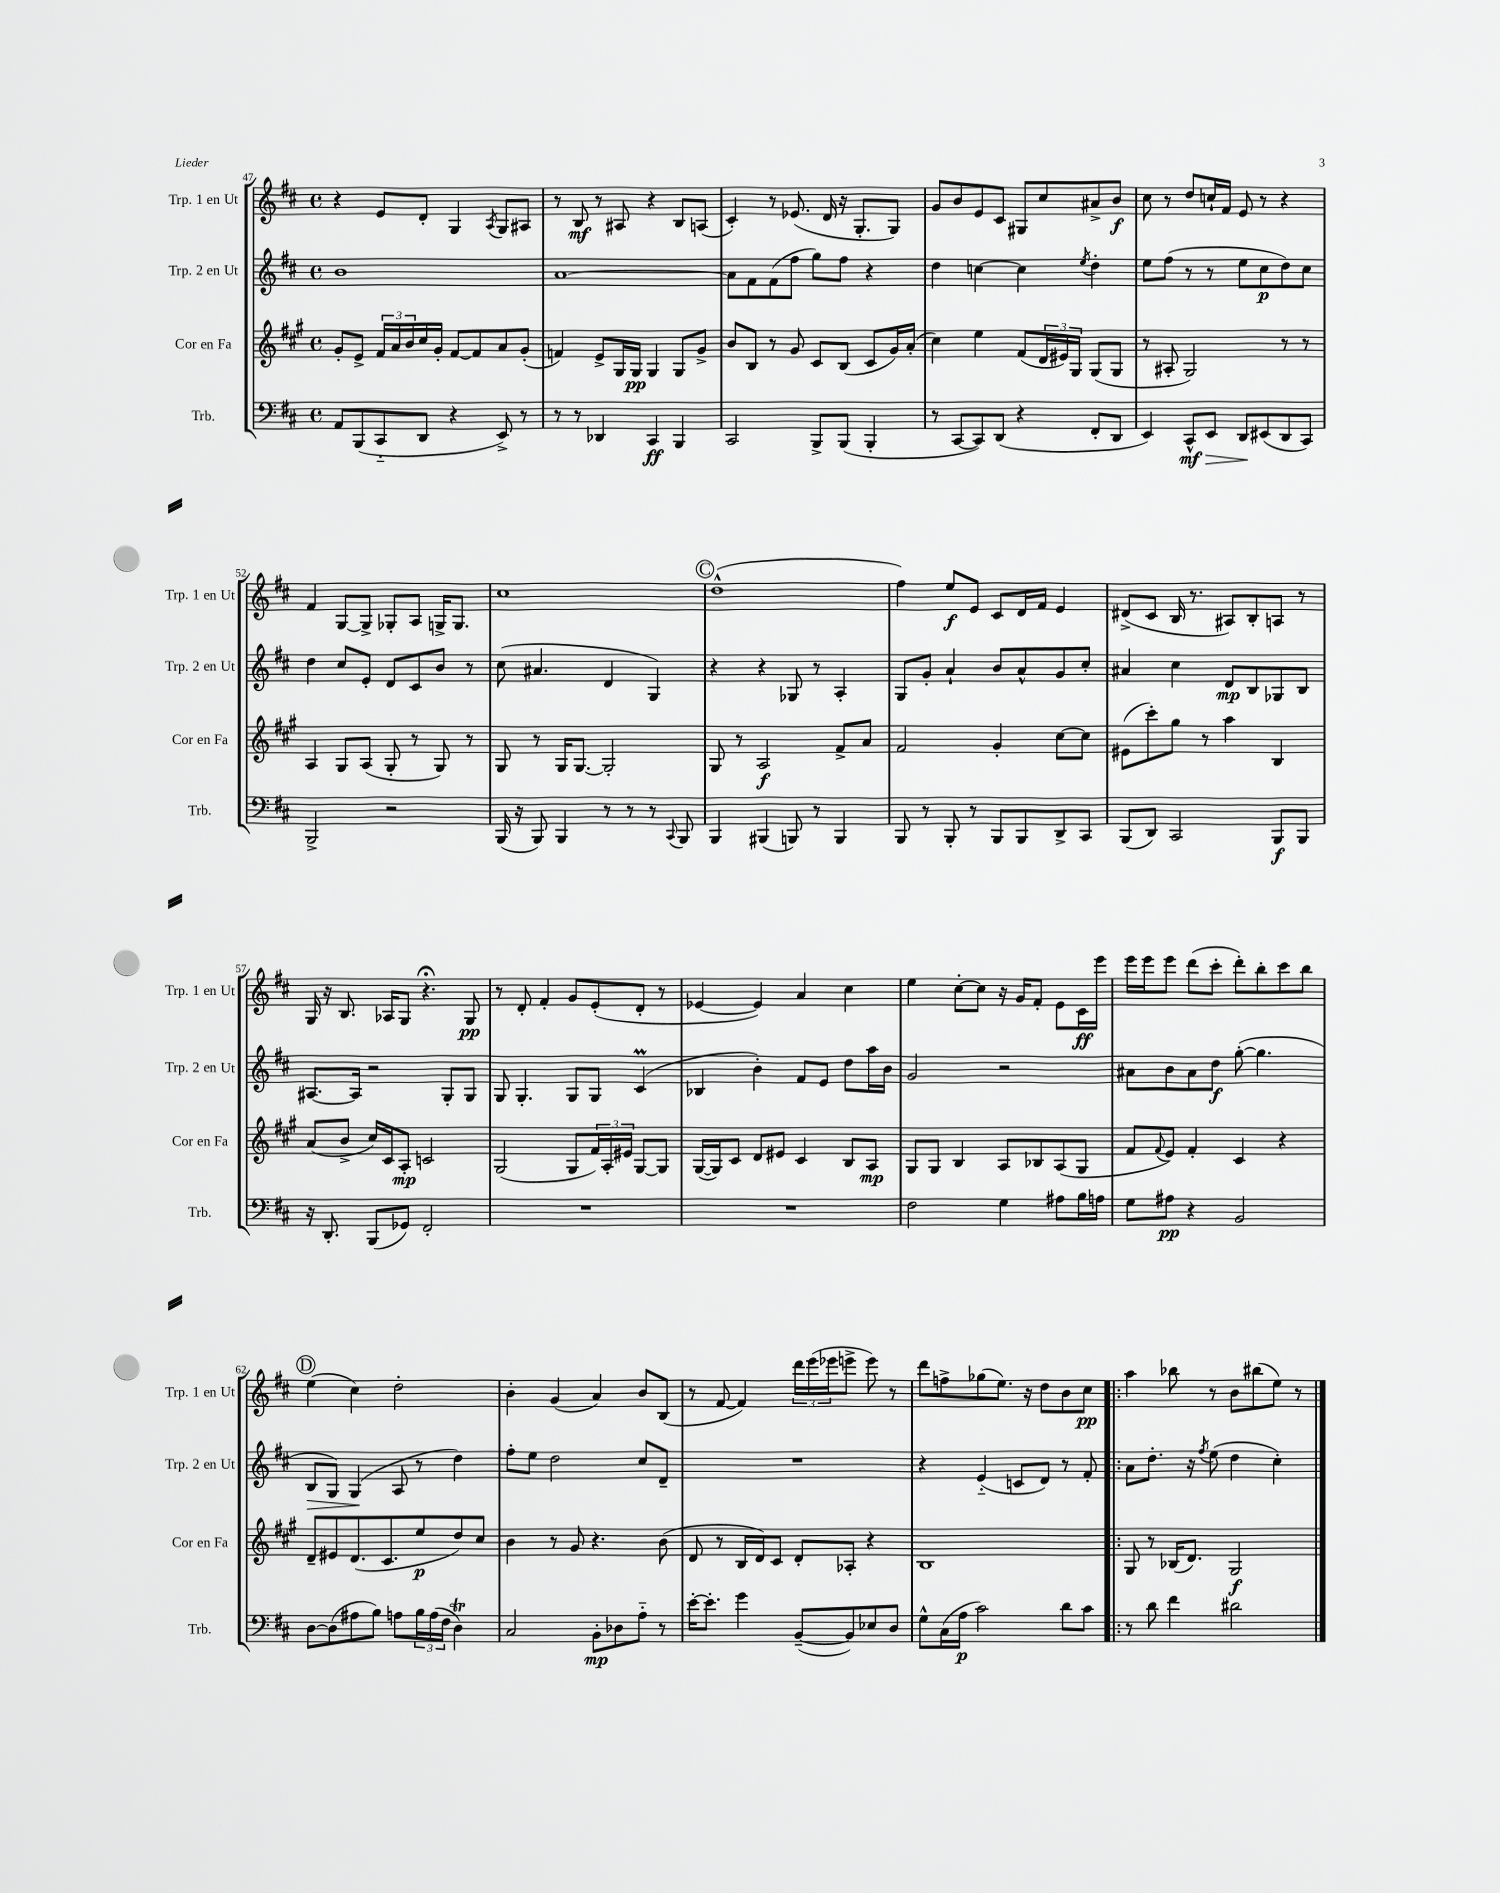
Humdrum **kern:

**kern	**kern	**kern	**kern
*staff4	*staff3	*staff2	*staff1
*clefF4	*clefG2	*clefG2	*clefG2
*k[f#c#]	*k[f#c#g#]	*k[f#c#]	*k[f#c#]
*M4/4	*M4/4	*M4/4	*M4/4
*met(c)	*met(c)	*met(c)	*met(c)
8AA/L	8g#'/L	1b	4r
(8BBB/	8e^/J	.	.
8CC#'~/	24f#/LL	.	8e/L
.	24a/	.	.
.	24b/	.	.
8DD/J	16cc#/	.	8d'/J
.	16g#'/JJ	.	.
4r	[8f#/L	.	4G/
.	8f#/]	.	.
.	.	.	8qA/
8EE^/)	8a/	.	8G/L
8r	(8g#'/J	.	8A#/J
=	=	=	=
8r	4f/)	[1a	8r
8r	.	.	8B/
4DD-/	8e^/L	.	8r
.	16G#/L	.	8A#/
.	16G#/JJ	.	.
4CC#/	4G#/	.	4r
4BBB/	8G#/L	.	8B/L
.	8g#^/J	.	(8A/J
=	=	=	=
2CC#/	8b/L	8a\]L	4c#'/)
.	8B/J	8f#\	.
.	8r	(8f#\	8r
.	8g#/	8ff#\J	(8.e-/
8BBB^/L	8c#/L	8gg\L)	.
.	.	.	16d/
(8BBB/J	(8B/J	8ff#\J	16r
.	.	.	8.G'/L
4BBB'/	8c#/L	4r	.
.	16g#/L)	.	8G/J)
.	(16a'/JJ	.	.
=	=	=	=
8r	4cc#\)	4dd\	8g/L
[8CC#/L	.	.	8b/
8CC#/])	4ee\	[4cc\	8e/
(8DD/J	.	.	8c#/J
4r	(8f#/L	4cc\]	8G#/L
.	24d/L	.	8cc#/
.	24e#/)	.	.
.	24G#/JJ	.	.
.	.	8qee/	.
8FF#'/L	(8G#/L	4dd'\	8a#^/
8DD/J	8G#/J	.	8b/J
=	=	=	=
4EE/)	8r	8ee\L	8cc#\
.	8A#'/	(8ff#\J	8r
8CC#^^/L	2G#/)	8r	8dd/L
8EE/J	.	8r	16cc`/L
.	.	.	16f#/JJ
8DD/L	.	8ee\L	8e/
(8EE#/	.	8cc#\	8r
8DD/	8r	8dd\)	4r
8CC#/J)	8r	8cc#\J	.
=	=	=	=
2BBB^/	4A/	4dd\	4f#/
.	8G#/L	8cc#/L	[8G/L
.	(8A/J	8e'/J	8G^/]J
2r	8G#'/	8d/L	8G-'/L
.	8r	8c#/	8A/J
.	8G#/)	8b/J	16G^/LK
.	.	.	8.G/J
.	8r	8r	.
=	=	=	=
(16BBB/	8G#/	(8cc#\	1cc#
16r	.	.	.
8BBB/)	8r	4.a#/	.
4BBB/	16G#/LK	.	.
.	[8.G#/J	.	.
8r	2G#'/]	4d/	.
8r	.	.	.
8r	.	4G/)	.
8qqCC#/	.	.	.
8BBB/	.	.	.
=	=	=	=
4BBB/	8G#/	4r	(1dd^^
.	8r	.	.
(4BBB#/	2A/	4r	.
8BBB/)	.	8G-/	.
8r	.	8r	.
4BBB/	8f#^/L	4A'/	.
.	8a/J	.	.
=	=	=	=
8BBB/	2f#/	8G/L	4ff#\)
8r	.	8g'/J	.
8BBB'/	.	4a`/	8ee/L
8r	.	.	8e/J
8BBB/L	4g#'/	8b/L	8c#/L
8BBB/	.	8a^^/	16d/L
.	.	.	16f#/JJ
8DD^/	[8cc#\L	8g/	4e/
8CC#/J	8cc#\]J	8cc#'/J	.
=	=	=	=
(8BBB/L	(8e#\L	4a#/	(8d#^/L
8DD/J)	8ccc#'\)	.	8c#/J
2CC#/	8gg#\J	4cc#\	16B/
.	.	.	8.r
.	8r	.	.
.	4aa\	8d/L	8A#/L)
.	.	8B/	8B'/
8BBB/L	4B/	8G-/	8A/J
8BBB/J	.	8B/J	8r
=	=	=	=
16r	(8a/L	[8.A#/L	16G/
8.DD'/	.	.	16r
.	8b^/J	.	8.B/
.	.	16A#/]Jk	.
(8BBB/L	16cc#/LL)	2r	.
.	16c#/J	.	16A-/LK
8GG-/J)	8A'/J	.	8G/J
2FF#'/	2c/	.	4.r;
.	.	8G'/L	.
.	.	8G/J	8G/
=	=	=	=
1r	(2G#/	8G/	8r
.	.	4.G'/	8d'/
.	.	.	4f#'/
.	8G#/L	8G/L	8g/L
.	24f#/L)	8G/J	(8e'/
.	24A'/	.	.
.	24e#/JJ	.	.
.	[8G#/L	(4c#/	8d'/J
.	8G#/]J	.	8r
=	=	=	=
1r	([16G#/LL	4B-/	[4e-/
.	16G#/]J)	.	.
.	8c#/J	.	.
.	8d/L	4b'\)	4e-/])
.	8e#/J	.	.
.	4c#/	8f#/L	4a/
.	.	8e/J	.
.	8B/L	8dd\L	4cc#\
.	8A/J	16aa\L	.
.	.	16b\JJ	.
=	=	=	=
2F#\	8G#/L	2g/	4ee\
.	8G#/J	.	.
.	4B/	.	[8cc#'\L
.	.	.	8cc#\]J
4G\	8A/L	2r	16r
.	.	.	16g/LK
.	8B-/	.	8f#'/J
8A#\L	(8A/	.	8e\L
16B\L	8G#/J	.	16c#\L
16A\JJ	.	.	16eee\JJ
=	=	=	=
8G\L	8f#/L	8a#\L	16eee\LL
.	.	.	16eee\J
.	8qqf#/	.	.
8A#\J	8e/J)	8b\	8eee\J
4r	4f#'/	8a#\	(8ddd\L
.	.	8dd\J	8ccc#'\J
2BB/	4c#/	([8gg'\	8ddd'\L)
.	.	4.gg\]	8bb'\
.	4r	.	8ccc#\
.	.	.	8bb\J
=	=	=	=
[8D\L	8d~/L	8B/L	(4ee\
(8D\]	8e#/	8G/J)	.
8A#\	(8.d/	(4G/	4cc#\)
8B\J)	.	.	.
.	8.c#/	.	.
8A\L	.	8A/	2dd'\
24B\L	8ee/	8r	.
(24A\	.	.	.
24F#\JJ	.	.	.
4D\)	8dd/)	4dd\)	.
.	8cc#/J	.	.
=	=	=	=
2C#/	4b\	8ff#'\L	4b'\
.	.	8ee\J	.
.	8r	2dd\	(4g/
.	8g#/	.	.
8BB'\L	4.r	.	4a/)
8D-\	.	.	.
8A'~\J	.	8cc#/L	8b/L
8r	(8b\	8d~/J	(8B/J
=	=	=	=
[16e'\LK	8d/	1r	8r
8.e'\]J	.	.	.
.	8r	.	[8f#/
4g\	16B/LL	.	4f#/])
.	16d/J)	.	.
.	8c#/J	.	.
([8BB~/L	8d'/L	.	24ddd\LL
.	.	.	(24eee\
.	.	.	24eee-\J
8BB/])	8A-'/J	.	8eee^\J
8E-/	4r	.	8eee\)
8D/J	.	.	8r
=	=	=	=
8G^^\L	1B	4r	8ddd\L
(16C#\L	.	.	8ff^\
16A\JJ	.	.	.
2c#\)	.	(4e'~/	(8gg-\
.	.	.	8.ee\J)
.	.	8c/L	.
.	.	.	16r
.	.	8d/J)	8dd\L
8d\L	.	8r	8b\
8c#\J	.	8f#'/	8cc#\J
=!|:	=!|:	=!|:	=!|:
8r	8G#/	8a\L	4aa\
8d\	8r	8.dd'\J	.
4f#\	(16B-/LK	.	8bb-\
.	8.d/J)	16r	.
.	.	8qff#/	.
.	.	(8ee\	8r
2d#\	2G#/	4dd\	8b\L
.	.	.	(8bb#\
.	.	4cc#'\)	8ee\J)
.	.	.	8r
==	==	==	==
*-	*-	*-	*-
